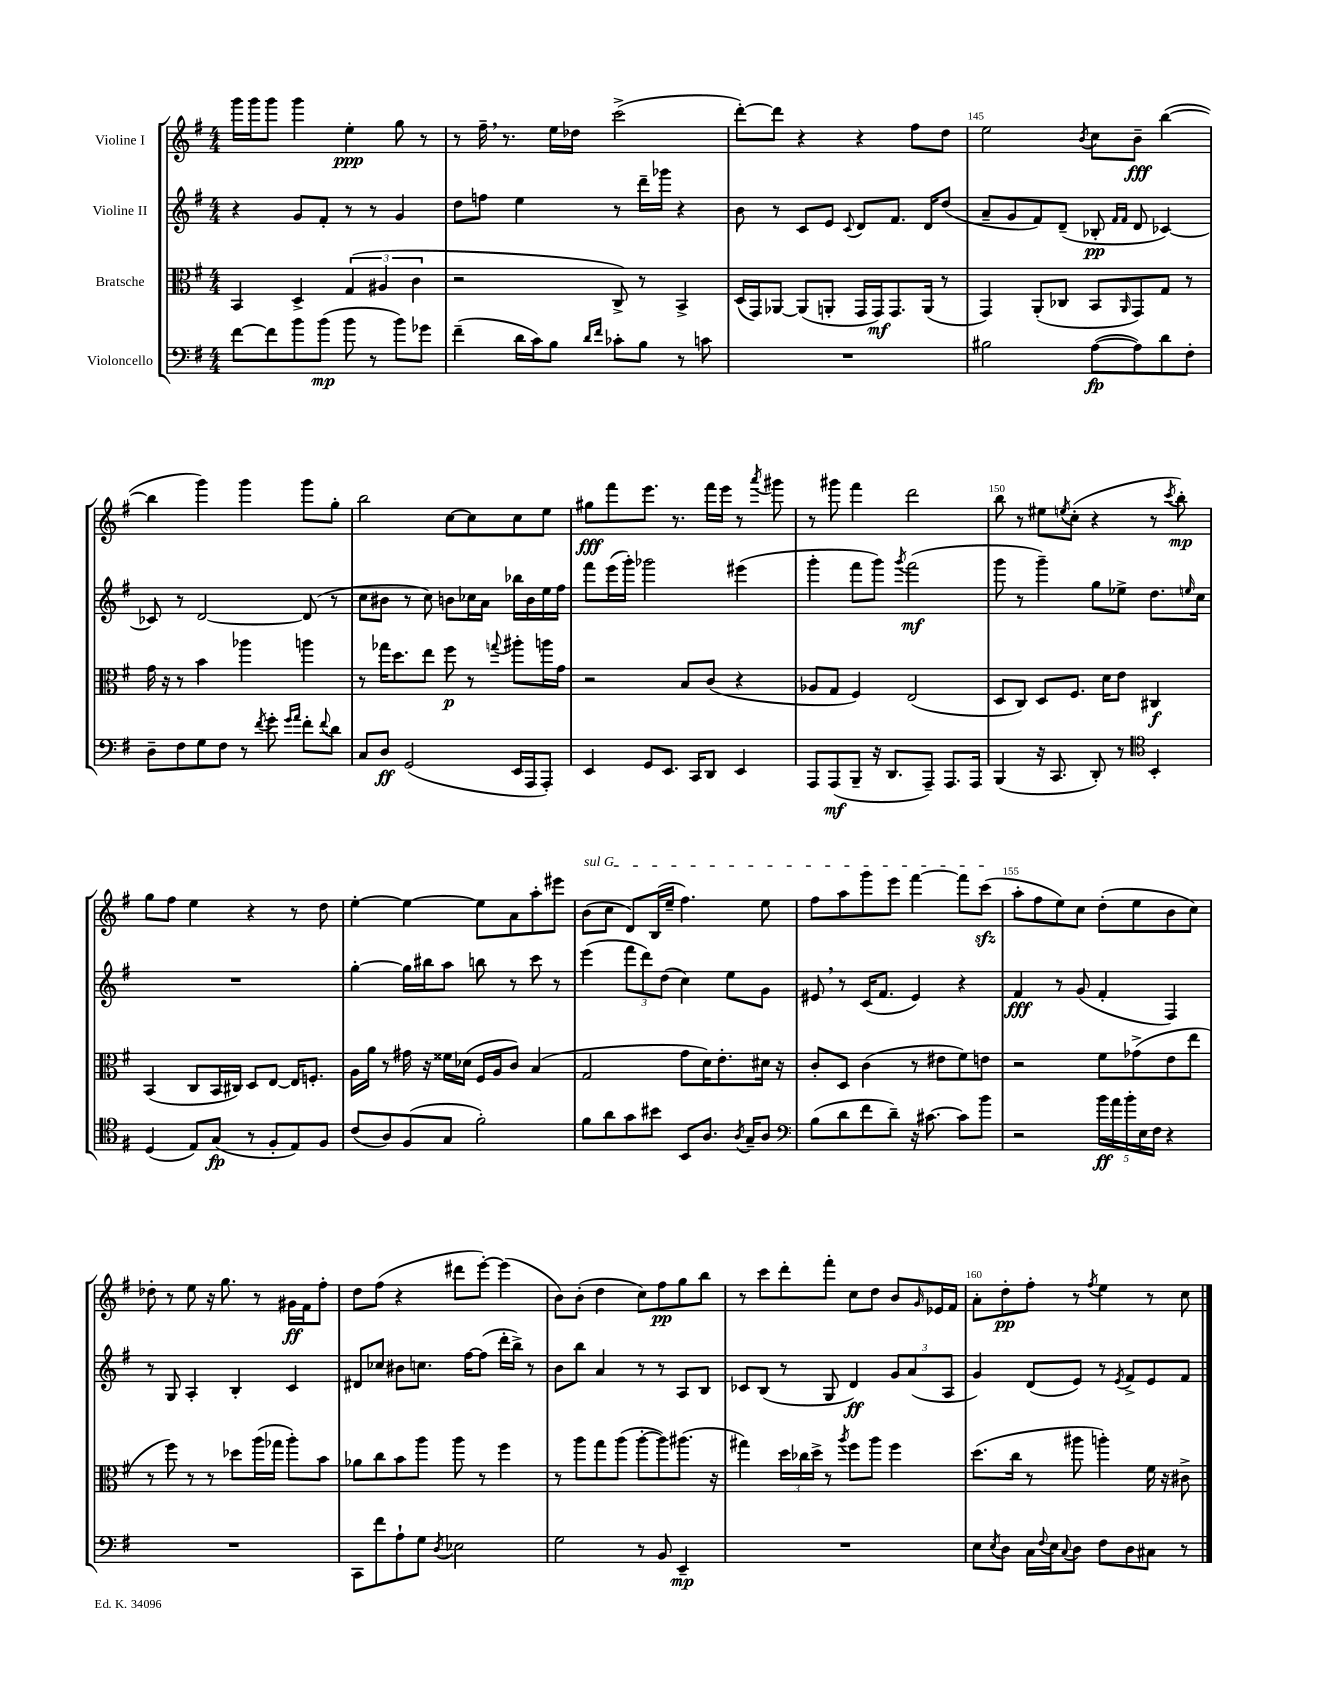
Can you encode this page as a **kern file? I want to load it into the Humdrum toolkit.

**kern	**kern	**kern	**kern
*staff4	*staff3	*staff2	*staff1
*clefF4	*clefC3	*clefG2	*clefG2
*k[f#]	*k[f#]	*k[f#]	*k[f#]
*M4/4	*M4/4	*M4/4	*M4/4
[8f#	4BB	4r	16ggg
.	.	.	16ggg
8f#]	.	.	8ggg
8b	4D^	8g	4ggg
(8b	.	8f#'	.
8b	(6G	8r	4ee'
8r	.	8r	.
.	6A#	.	.
8b)	.	4g	8gg
.	6c	.	.
8g-	.	.	8r
=	=	=	=
(4f#~	2r	8dd	8r
.	.	8ff	16ff#~
.	.	.	8.r
16d	.	4ee	.
16c)	.	.	.
8B	.	.	16ee
.	.	.	16dd-
16qqd	.	.	.
16qqf#	.	.	.
8c-'	8C^)	8r	(2ccc^
8B	8r	16ddd~	.
.	.	16ggg-	.
8r	4BB^	4r	.
8c	.	.	.
=	=	=	=
1r	(16D	8b	[8ddd')
.	16GG)	.	.
.	[8AA-	8r	8ddd]
.	(8AA-]	8c	4r
.	8AA'	8e	.
.	.	8qqc	.
.	16GG	8d	4r
.	16GG)	.	.
.	8.GG	8.f#	.
.	.	.	8ff#
.	(16AA	16d	.
.	8r	(8dd	8dd
=	=	=	=
2B#	4GG)	8a~	2ee
.	.	8g	.
.	(8AA'	8f#)	.
.	8C-	(8d~	.
.	.	.	8qb
([8A	8BB	8B-'	8cc
.	.	16qqf#	.
.	16qqAA	16qqf#	.
8A])	8GG)	8d	8b~
8d	8G	[4c-)	([4bb
8F#'	8r	.	.
=	=	=	=
8D~	16g	8c-]	4bb]
.	16r	.	.
8F#	8r	8r	.
8G	4b	[2d	4ggg)
8F#	.	.	.
8r	4aa-	.	4ggg
8qf#	.	.	.
8g'	.	.	.
16qqg	.	.	.
16qqa	.	.	.
8f#'	4aa	(8d]	8ggg
8qqf#	.	.	.
8d	.	8r	8gg'
=	=	=	=
8C	8r	8cc	2bb
8D	16gg-	8b#	.
.	8.dd	.	.
(2GG	.	8r	.
.	8ee	8cc)	.
.	8ff#	8b	[8cc
.	8r	16cc-	8cc]
.	.	16a	.
.	8qqgg	.	.
16EE	8aa#'	16bb-	8cc
16AAA	.	16b	.
8AAA')	16aa	16ee	8ee
.	16g	16ff#	.
=	=	=	=
4EE	2r	8fff#	8gg#
.	.	(16eee	8fff#
.	.	16ggg')	.
8GG	.	2ggg-	8.eee
8.EE	.	.	.
.	.	.	8.r
.	8B	.	.
16CC	.	.	.
8DD	(8c	.	16fff#
.	.	.	16eee
4EE	4r	(4eee#	8r
.	.	.	8qaaa
.	.	.	8ggg#
=	=	=	=
8AAA	8A-	4ggg'	8r
(8AAA	8G	.	8ggg#
8BBB~	4F#)	8fff#	4fff#
16r	.	8ggg)	.
8.DD	.	.	.
.	.	8qggg	.
.	(2E	(2fff#	2ddd
8AAA~)	.	.	.
8.AAA	.	.	.
16AAA	.	.	.
=	=	=	=
(4BBB	8D	8ggg	8bb
.	8C)	8r	8r
16r	8D	4ggg~)	8ee#
8.CC	.	.	.
.	.	.	8qee
.	8.F#	.	(8cc'
8DD')	.	8gg	4r
.	16d	.	.
8r	8e	8ee-^	.
*clefC4	*	*	*
4BB'	4C#	8.dd	8r
.	.	.	8qccc
.	.	.	8bb')
.	.	16qqee	.
.	.	16cc	.
=	=	=	=
(4D	(4BB	1r	8gg
.	.	.	8ff#
8E)	8C	.	4ee
(8G	16BB	.	.
.	16C#)	.	.
8r	8D	.	4r
8F#'	[8E	.	.
8E)	16E]	.	8r
.	8.F'	.	.
8F#	.	.	8dd
=	=	=	=
(8c	16A	[4gg'	[4ee'
.	16a	.	.
8A)	8r	.	.
(8F#	16g#	16gg]	4ee_
.	16r	16bb#	.
8G	16f##	8aa	.
.	(16d-	.	.
2f#')	16F#	8bb	8ee]
.	16A	.	.
.	8c)	8r	8a
.	(4B	8ccc	8aa'
.	.	8r	8eee#
=	=	=	=
8f#	2G	(4eee	(8b
8a	.	.	8cc
8g	.	12fff#	8d)
.	.	12ddd)	.
8b#	.	.	(16B
.	.	(12dd	.
.	.	.	16ee~
8BB	8g	4cc)	4.ff#)
8.A	16d)	.	.
.	8.e'	.	.
.	.	8ee	.
8qA	.	.	.
16G~	.	.	.
8A	16d#	8g	8ee
.	16r	.	.
=	=	=	=
*clefF4	*	*	*
(8B	8c'	8e#	8ff#
8d	8D	8r	8aa
8f#	(4c	(16c	8ggg
.	.	8.f#	.
8d~)	.	.	8eee
16r	8r	4e#)	[4fff#
[8.c#	.	.	.
.	8e#	.	.
8c#]	8f#)	4r	8fff#]
8b	8e	.	(8ccc
=	=	=	=
2r	2r	4f#	8aa'
.	.	.	8ff#
.	.	8r	8ee)
.	.	(8g	8cc
20b	8f#	4f#'	(8dd'
20a	.	.	.
20b'	.	.	.
.	(8g-^	.	8ee
20E	.	.	.
20F#	.	.	.
4r	8e	4F#)	8b
.	8ee	.	8cc)
=	=	=	=
1r	8r	8r	8dd-'
.	8ff#)	8G	8r
.	8r	4A'	8ee
.	8r	.	16r
.	.	.	8.gg
.	8dd-	4B'	.
.	(16aa	.	8r
.	16gg-	.	.
.	8aa')	4c	16g#
.	.	.	16f#
.	8b	.	8ff#'
=	=	=	=
8CC	8a-	8d#	8dd
8f#	8cc	8cc-	(8ff#
8A`	8b	8b#	4r
8G	8aa	8.cc	.
8qD	.	.	.
2E-	8aa	.	8ddd#
.	.	[16ff#	.
.	8r	(8ff#]	[8eee')
.	4ff#	16ddd'	(4eee]
.	.	16bb^)	.
.	.	8r	.
=	=	=	=
2G	8r	8b	8b)
.	8aa	8bb	(8b'
.	8gg	4a	4dd
.	(8aa	.	.
8r	[8aa'	8r	8cc)
8BB	8aa])	8r	8ff#
4EE~	(8.aa#	8A	8gg
.	.	8B	8bb
.	16r	.	.
=	=	=	=
1r	4gg#)	8c-	8r
.	.	(8B	8ccc
.	24dd	8r	8ddd'
.	24cc-	.	.
.	24dd^	.	.
.	8r	8G	8fff#'
.	8qaa	.	.
.	8ff#	4d)	8cc
.	8aa	.	8dd
.	4ff#	12g	8b
.	.	(12a	.
.	.	.	16qqg
.	.	.	16e-
.	.	12A	.
.	.	.	16f#
=	=	=	=
8E	(8.dd	4g)	8a'
8qE	.	.	.
8D	.	.	8dd'
.	16cc	.	.
16C	8r	(8d	8ff#'
8qqF#	.	.	.
16E	.	.	.
8qqC	.	.	.
8D	8aa#	8e)	8r
.	.	.	8qff#
8F#	4aa')	8r	4ee
.	.	8qe	.
8D	.	8f#^	.
8C#	16f#	8e	8r
.	16r	.	.
8r	8c#^	8f#	8cc
==	==	==	==
*-	*-	*-	*-
